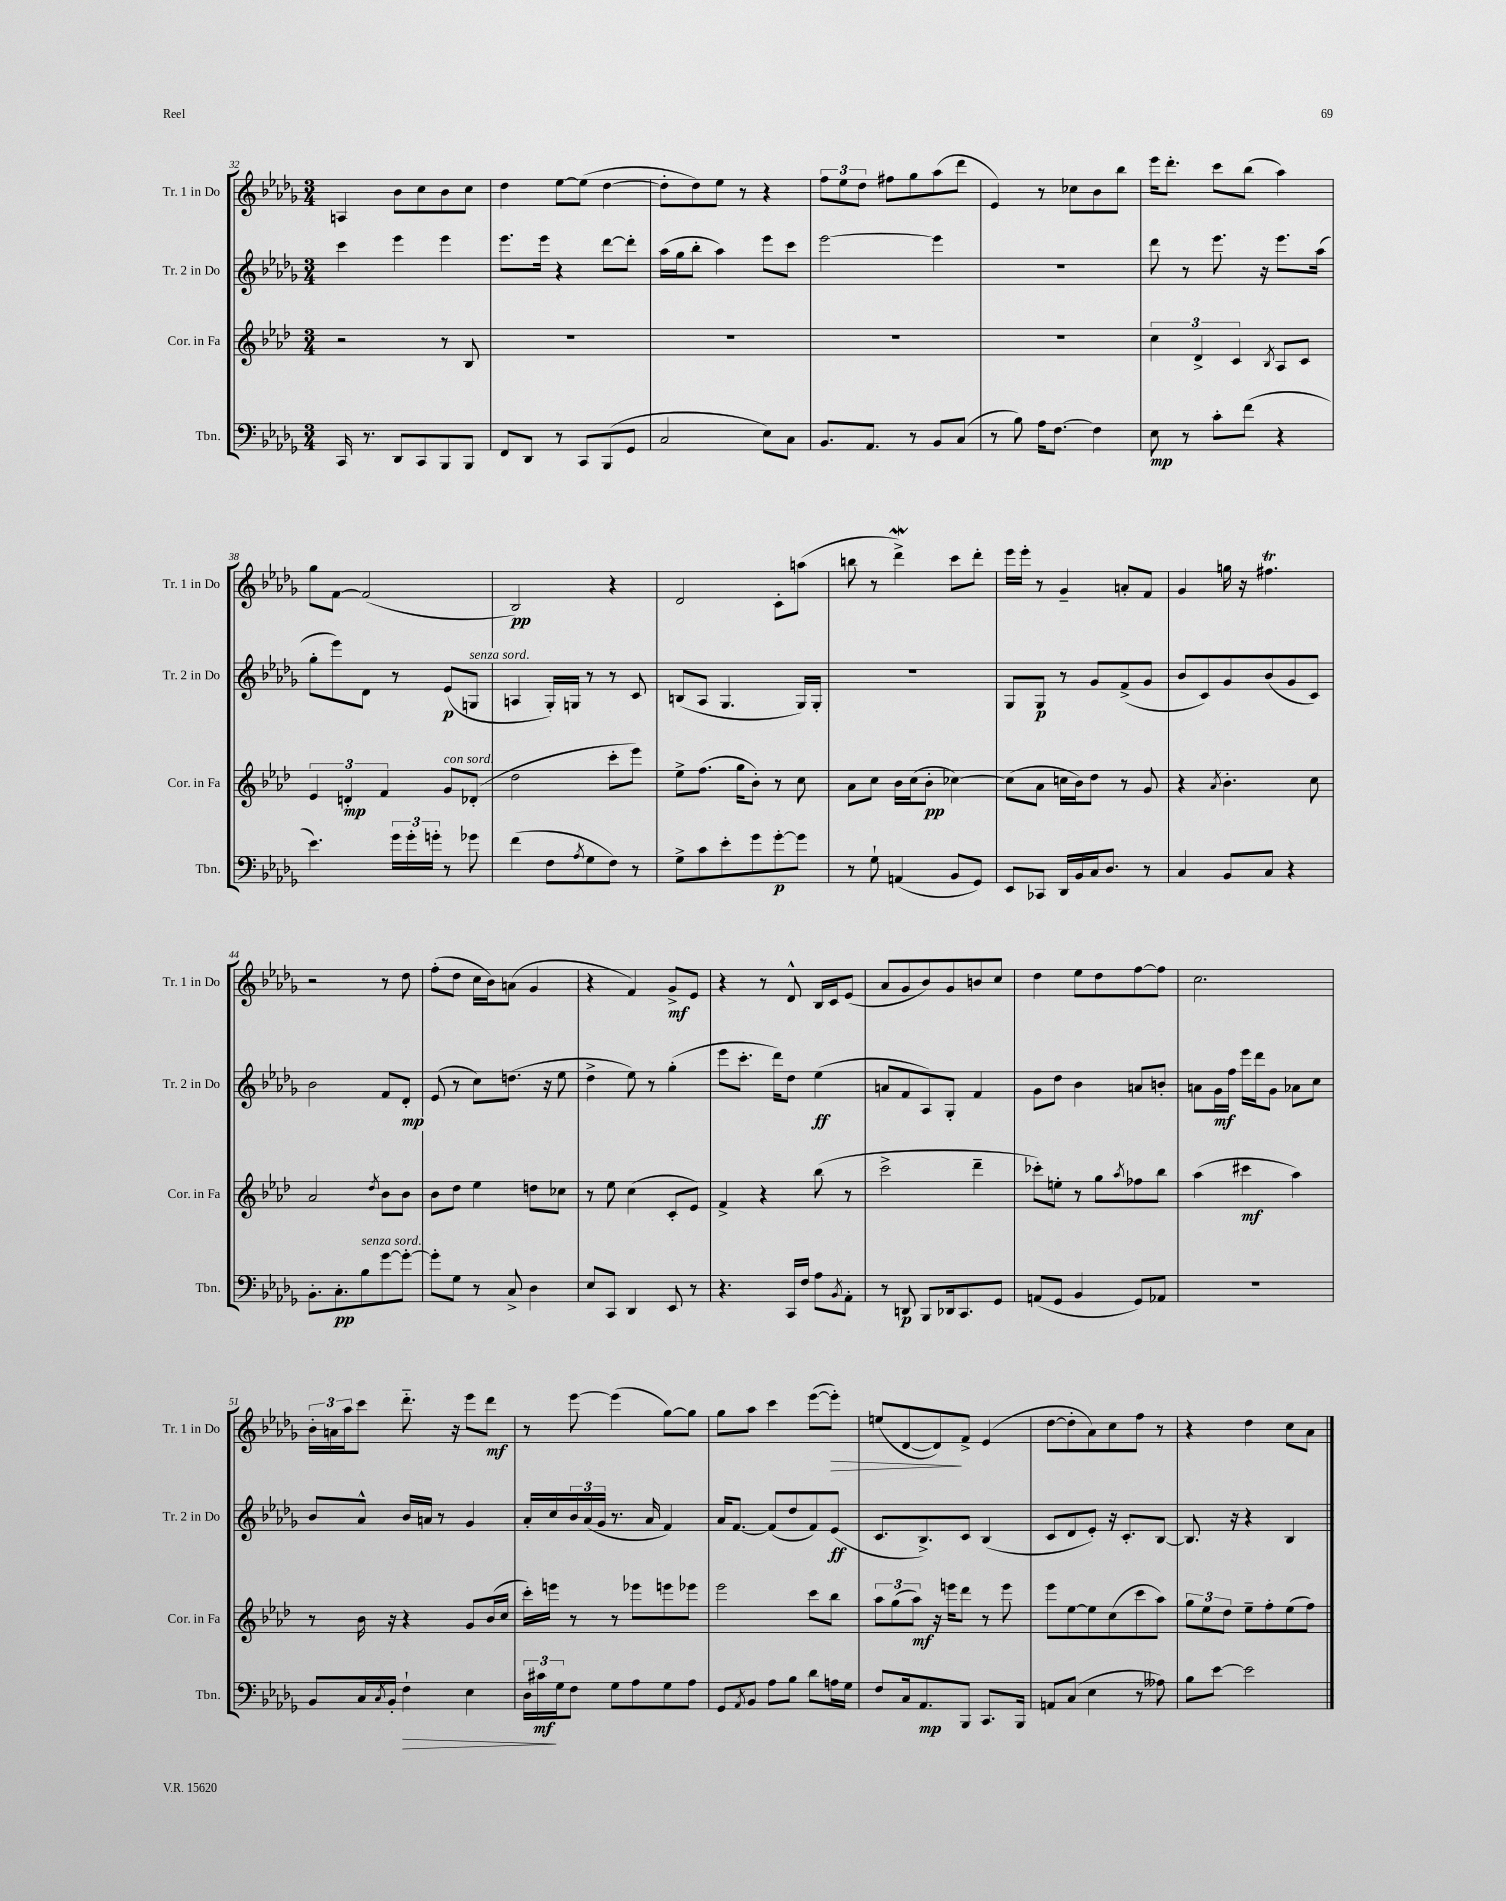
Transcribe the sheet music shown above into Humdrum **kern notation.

**kern	**kern	**kern	**kern
*staff4	*staff3	*staff2	*staff1
*clefF4	*clefG2	*clefG2	*clefG2
*k[b-e-a-d-g-]	*k[b-e-a-d-]	*k[b-e-a-d-g-]	*k[b-e-a-d-g-]
*M3/4	*M3/4	*M3/4	*M3/4
16CC	2r	4ccc	4A
8.r	.	.	.
8DD-	.	4eee-	8b-
8CC	.	.	8cc
8BBB-	8r	4eee-	8b-
8BBB-	8B-	.	8cc
=	=	=	=
8FF	2.r	8.eee-	4dd-
8DD-	.	.	.
.	.	16eee-	.
8r	.	4r	[8ee-
8CC	.	.	(8ee-]
(8BBB-	.	[8ddd-	[4dd-
8GG-	.	8ddd-']	.
=	=	=	=
2C	2.r	(16aa-	8dd-']
.	.	16gg-	.
.	.	8bb-'	8dd-)
.	.	4aa-)	8ee-
.	.	.	8r
8E-)	.	8eee-	4r
8C	.	8ccc	.
=	=	=	=
8.BB-	2.r	[2eee-	12ff
.	.	.	12ee-
.	.	.	12dd-
8.AA-	.	.	.
.	.	.	8ff#
8r	.	.	8gg-
8BB-	.	4eee-]	(8aa-
(8C	.	.	8ddd-
=	=	=	=
8r	2.r	2.r	4e-)
8B-)	.	.	.
16A-	.	.	8r
[8.F	.	.	.
.	.	.	8cc-
4F]	.	.	8b-
.	.	.	8bb-
=	=	=	=
8E-	6cc	8ddd-	16eee-
.	.	.	8.ddd-'
8r	.	8r	.
.	6d-^	.	.
8c'	.	8.eee-	8ccc
.	6c	.	.
(8f	.	.	(8bb-
.	.	16r	.
.	8qB-	.	.
4r	8A-	8.eee-	4aa-)
.	8c	.	.
.	.	(16aa-	.
=	=	=	=
4.e-)	6e-	8gg-'	8gg-
.	.	8eee-)	[8f
.	6d'	.	.
.	.	8d-	(2f]
.	6f	.	.
24g-	.	8r	.
24g-'	.	.	.
24g'	.	.	.
8r	8g	(8e-	.
8g-	(8d-'	8G	.
=	=	=	=
(4f	2dd-	4A	2B-)
8F	.	16G-')	.
.	.	16G	.
8qA-	.	.	.
8G-	.	8r	.
8F)	8ccc'	8r	4r
8r	8eee-)	8c	.
=	=	=	=
8G-^	8ee-^	(8B	2d-
8c	(8.ff	8A-	.
8e-'	.	4.G-	.
.	16gg	.	.
8g-	8b-')	.	.
[8g-'	8r	.	8c'
8g-]	8cc	16G-)	(8aa
.	.	16G-'	.
=	=	=	=
8r	8a-	2.r	8bb
8G-`	8cc	.	8r
(4AA	16b-	.	4ddd-^)
.	(16cc	.	.
.	8b-'	.	.
8BB-	[4cc-)	.	8ccc
8GG-)	.	.	8ddd-'
=	=	=	=
8EE-	(8cc-]	8G-	16eee-
.	.	.	16eee-'
8CC-	8a-	8G-	8r
16DD-	16cc	8r	4g-~
16BB-	16b-)	.	.
16C	8dd-	8g-	.
8.D-	.	.	.
.	8r	(8f^	8a'
8r	8g	8g-	8f
=	=	=	=
4C	4r	8b-	4g-
.	.	8c)	.
.	8qa-	.	.
8BB-	4.b-'	8g-	16gg
.	.	.	16r
8C	.	(8b-	4.ff#
4r	.	8g-	.
.	8cc	8c)	.
=	=	=	=
8.BB-'	2a-	2b-	2r
8.C'	.	.	.
8B-	.	.	.
.	8qdd-	.	.
[8g-	8b-	8f	8r
8g-'_	8b-	8d-'	8dd-
=	=	=	=
8g-']	8b-	(8e-	(8ff'
8G-	8dd-	8r	8dd-
8r	4ee-	8cc)	16cc
.	.	.	16b-)
8C^	.	(8.dd	(8a
4D-	8dd	.	4g-
.	.	16r	.
.	8cc-	8ee-	.
=	=	=	=
8E-	8r	4dd-^	4r
8CC	8ee-	.	.
4DD-	(4cc	8ee-)	4f)
.	.	8r	.
8EE-	8c'	(4gg-'	8g-^
8r	8e-)	.	8e-
=	=	=	=
4.r	4f^	8eee-	4r
.	.	8.ccc'	.
.	4r	.	8r
.	.	16ddd-)	.
16CC	.	8dd-	8d-^^
16F	.	.	.
8A-	(8bb-	(4ee-	16B-
.	.	.	16c
8qBB-	.	.	.
8AA-'	8r	.	(8e-
=	=	=	=
8r	2ccc^	8a	8a-
8DD	.	8f	8g-
8BBB-	.	8A-)	8b-)
16DD-	.	8G-'	8g-
8.CC	.	.	.
.	4ddd-~	4f	8b
8GG-	.	.	8cc
=	=	=	=
(8AA	8ccc-')	8g-	4dd-
8GG-	8ee'	8dd-	.
4BB-	8r	4b-	8ee-
.	8gg	.	8dd-
.	8qaa-	.	.
8GG-)	8ff-	8a	[8ff
8AA-	8bb-	8b'	8ff]
=	=	=	=
2.r	(4aa-	8a	2.cc
.	.	16g-	.
.	.	16ff	.
.	4ccc#	16eee-	.
.	.	16ddd-	.
.	.	8g-	.
.	4aa-)	8a-	.
.	.	8cc	.
=	=	=	=
8BB-	8r	8b-	24b-'
.	.	.	24a
.	.	.	24aa-
16C	16b-	8a-^^	8ccc
8qC	.	.	.
16BB-'	16r	.	.
4F`	4r	16b-	8.ddd-'~
.	.	16a	.
.	.	8r	.
.	.	.	16r
4E-	8g	4g-	8eee-
.	(16b-	.	8ddd-
.	16cc	.	.
=	=	=	=
24D-	16ccc')	16a-'	8r
24c#	.	.	.
.	16eee	16cc	.
24G-	.	.	.
8F	8r	24b-	[8eee-
.	.	(24a-	.
.	.	24g-	.
8G-	8r	8.r	(4eee-]
8A-	8eee-	.	.
.	.	16a-	.
8G-	8eee	4f)	[8gg-)
8A-	8eee-	.	8gg-]
=	=	=	=
8GG-	2eee-	16a-	8gg-
.	.	[8.f	.
8qAA-	.	.	.
8BB-	.	.	8aa-
8A-	.	(8f]	4ccc
8B-	.	8dd-	.
8d-	8ccc	8f)	([8eee-
16A	8bb-	(8e-	8eee-'])
16G-	.	.	.
=	=	=	=
8F	12aa-	8.c	(8ee
.	(12gg	.	.
16C	.	.	[8d-
.	12aa-)	.	.
8.AA-	.	8.B-^)	.
.	16r	.	8d-])
.	16eee	.	.
8BBB-	8ddd-	8c	8f^
8.CC	8r	(4B-	(4e-
.	8eee	.	.
16BBB-	.	.	.
=	=	=	=
8AA	8eee-	8c	[8dd-
(8C	[8ee-	8d-	8dd-']
4E-	8ee-]	8e-')	8a-)
.	(8cc	16r	8cc
.	.	8.c'	.
8r	8ccc	.	8ff
8A--)	8aa-)	[8B-	8r
=	=	=	=
8B-	12gg	8.B-]	4r
.	12ee-	.	.
[8e-	.	.	.
.	12dd-	.	.
.	.	16r	.
2e-]	8ee-~	4r	4dd-
.	8ff'	.	.
.	(8ee-	4B-	8cc
.	8ff)	.	8a-
==	==	==	==
*-	*-	*-	*-
